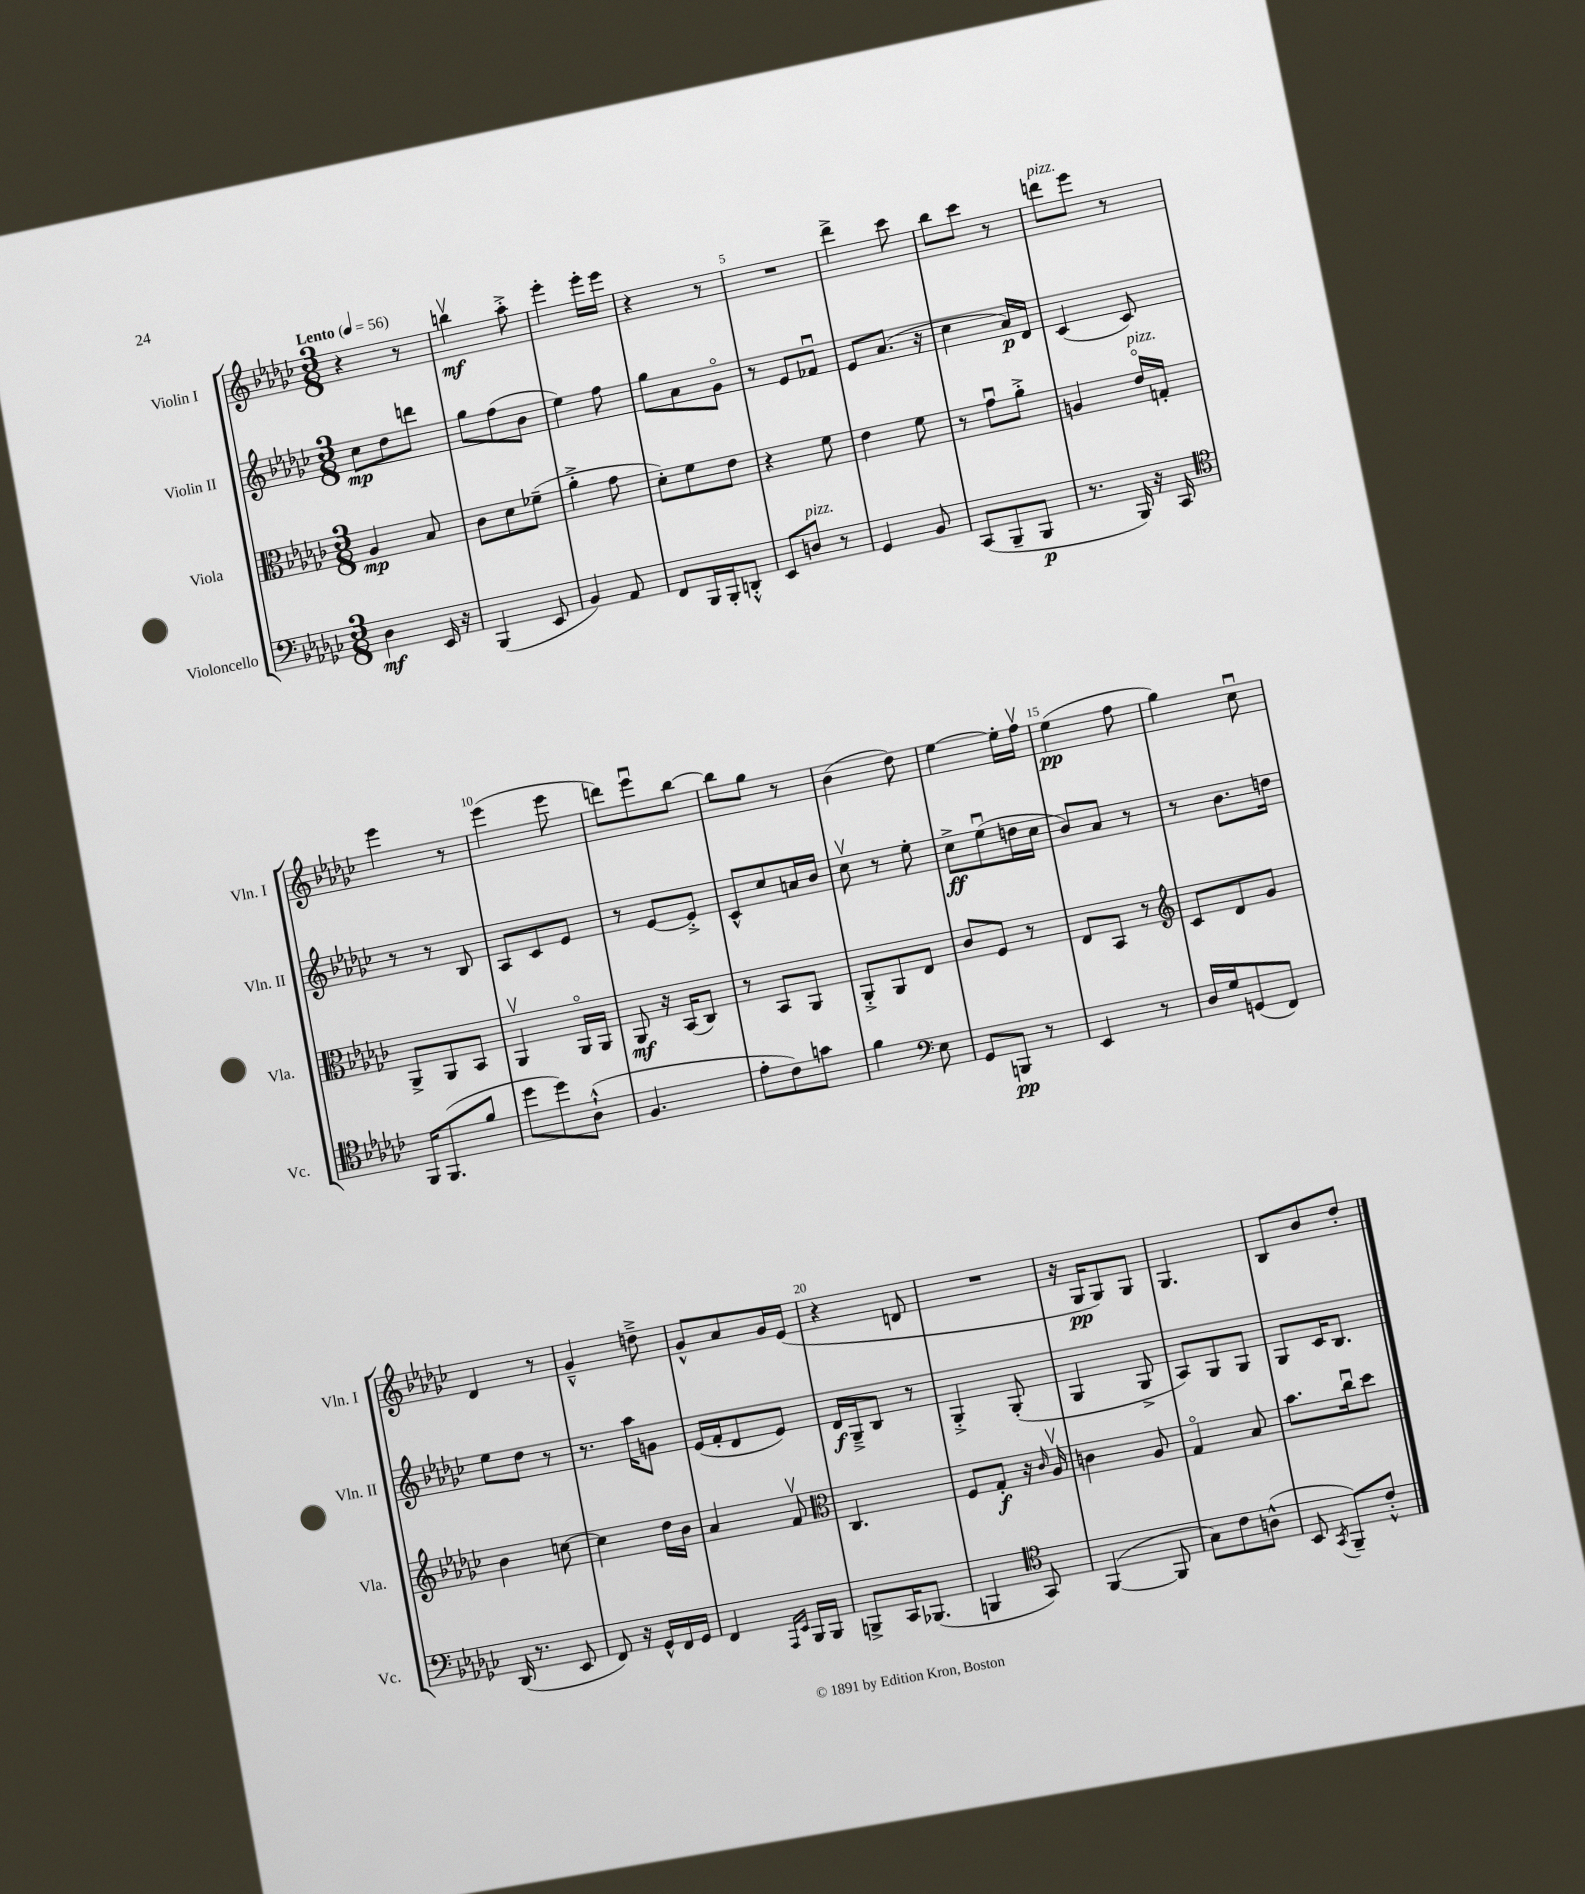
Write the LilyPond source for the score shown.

<<
\new StaffGroup <<
\new Staff = "s0" \with { instrumentName = "Violin I" shortInstrumentName = "Vln. I" } {
    \clef treble \key ges \major \numericTimeSignature \time 3/8 \tempo "Lento" 4 = 56
    \autoBeamOff r4 r8 |
    b''4\upbow\mf aes''8-.-> |
    ees'''4-. ees'''16[-. ees'''16] |
    r4 r8 |
    R4. |
    des'''4-> ces'''8 |
    bes''8[ ces'''8] r8 |
    d'''8[^\markup { \italic "pizz." } ees'''8] r8 |
    ees'''4 r8 |
    ees'''4( ees'''8 |
    d'''8[) ees'''8\downbow bes''8]~ |
    bes''8[ ges''8] r8 |
    bes'4( des''8) |
    ees''4~ ees''16[-. f''16]\upbow |
    ees''4\pp( f''8 |
    ges''4) ces''8\downbow |
    des'4 r8 |
    ges'4---^ d''8---> |
    ges'8[-^ aes'8 ges'16 ees'16]( |
    r4 d'8 |
    R4. |
    r16 ges16[\pp ges8) ges8] |
    ges4. |
    bes8[ bes'8 des''8]-. \bar "|." |
}
\new Staff = "s1" \with { instrumentName = "Violin II" shortInstrumentName = "Vln. II" } {
    \clef treble \key ges \major \numericTimeSignature \time 3/8
    \autoBeamOff ces''8[\mp des''8 d'''8] |
    ges''8[ f''8( bes'8] |
    ees''4) f''8 |
    ges''8[ aes'8 ges'8]\flageolet |
    r8 ees'8[ fes'8]\downbow |
    ees'8[ aes'8.]( r16 |
    ces''4 aes'16[\p) des'16] |
    ces'4( ces'8) |
    r8 r8 bes8 |
    aes8[ ces'8 ees'8] |
    r8 ees'8[~ ees'8]-.-> |
    ces'8[-^ ces''8 a'16 bes'16] |
    ces''8\upbow r8 ees''8-. |
    ces''8[->\ff ees''8\downbow( d''16 ces''16] |
    bes'8[) aes'8] r8 |
    r8 bes'8.[ d''16] |
    ees''8[ des''8] r8 |
    r8. aes''16[ g'8] |
    ees'16[( f'16-. des'8 ees'8]) |
    des'16[\f ges16---> bes8] r8 |
    ges4-.-> ges8-.( |
    ges4 ges8-> |
    aes8[) ges8 ges8] |
    ges8[ ces'16 bes8.] \bar "|." |
}
\new Staff = "s2" \with { instrumentName = "Viola" shortInstrumentName = "Vla." } {
    \clef alto \key ges \major \numericTimeSignature \time 3/8
    \autoBeamOff aes4\mp bes8 |
    ces'8[ des'8 fes'8]--( |
    aes'4-.-> ges'8 |
    des'8[-.) f'8 ees'8] |
    r4 f'8 |
    ees'4 f'8 |
    r8 ges'8[\downbow aes'8]-.-> |
    a4 ees'16[\flageolet^\markup { \italic "pizz." } g16]-. |
    aes,8[-> aes,8 bes,8] |
    aes,4\upbow aes,16[\flageolet aes,16] |
    aes,8\mf r16 bes,16[( ces8]) |
    r8 bes,8[ aes,8] |
    aes,8[-.-> aes,8 ees8] |
    ces'8[ f8] r8 |
    ees8[ bes,8] r8 |
    \clef treble ces'8[ des'8 ges'8] |
    bes'4 c''8~ |
    c''4 des''16[ bes'16] |
    aes'4 f'8\upbow |
    \clef alto ces4. |
    f8[ ges8]-.\f r16 \grace { ces'16 } aes16\upbow |
    c'4 aes8 |
    ges4\flageolet bes8 |
    bes'8.[ ces''16\downbow des''8] \bar "|." |
}
\new Staff = "s3" \with { instrumentName = "Violoncello" shortInstrumentName = "Vc." } {
    \clef bass \key ges \major \numericTimeSignature \time 3/8
    \autoBeamOff des4\mf ees,16 r16 |
    bes,,4( ees,8 |
    bes,4) aes,8 |
    f,8[ bes,,16 bes,,16-. d,8]-.-^ |
    ees,8[ d8]^\markup { \italic "pizz." } r8 |
    ges,4 bes,8 |
    ces,8[( bes,,8-- bes,,8]\p |
    r8. bes,,16) r16 ces,16 |
    \clef tenor f,16[ f,8.( f'8] |
    des''8[ des''8) aes8]-!-^( |
    f4. |
    ees'8[-. ces'8) g'8] |
    f'4 \clef bass ees8 |
    ges,8[ b,,8]\pp r8 |
    ees,4 r8 |
    des16[ ges16 g,8( f,8]) |
    des,16( r8. ees,8 |
    f,8) r16 ges,16[-^ f,16 ges,16] |
    f,4 \grace { aes,,16[ ees,16] } bes,,16[ bes,,16] |
    b,,8[-> ces,16 bes,,8.]( |
    b,,4 \clef tenor ges,8) |
    f,4~( f,8 |
    ges8[) ces'8 a8]-^( |
    bes,8 \acciaccatura { ges,8 } f,8[--) ces'8]-.-^ \bar "|." |
}
>>
>>
\layout { \context { \Score \override BarNumber.break-visibility = ##(#f #t #t) barNumberVisibility = #(every-nth-bar-number-visible 5) } }
